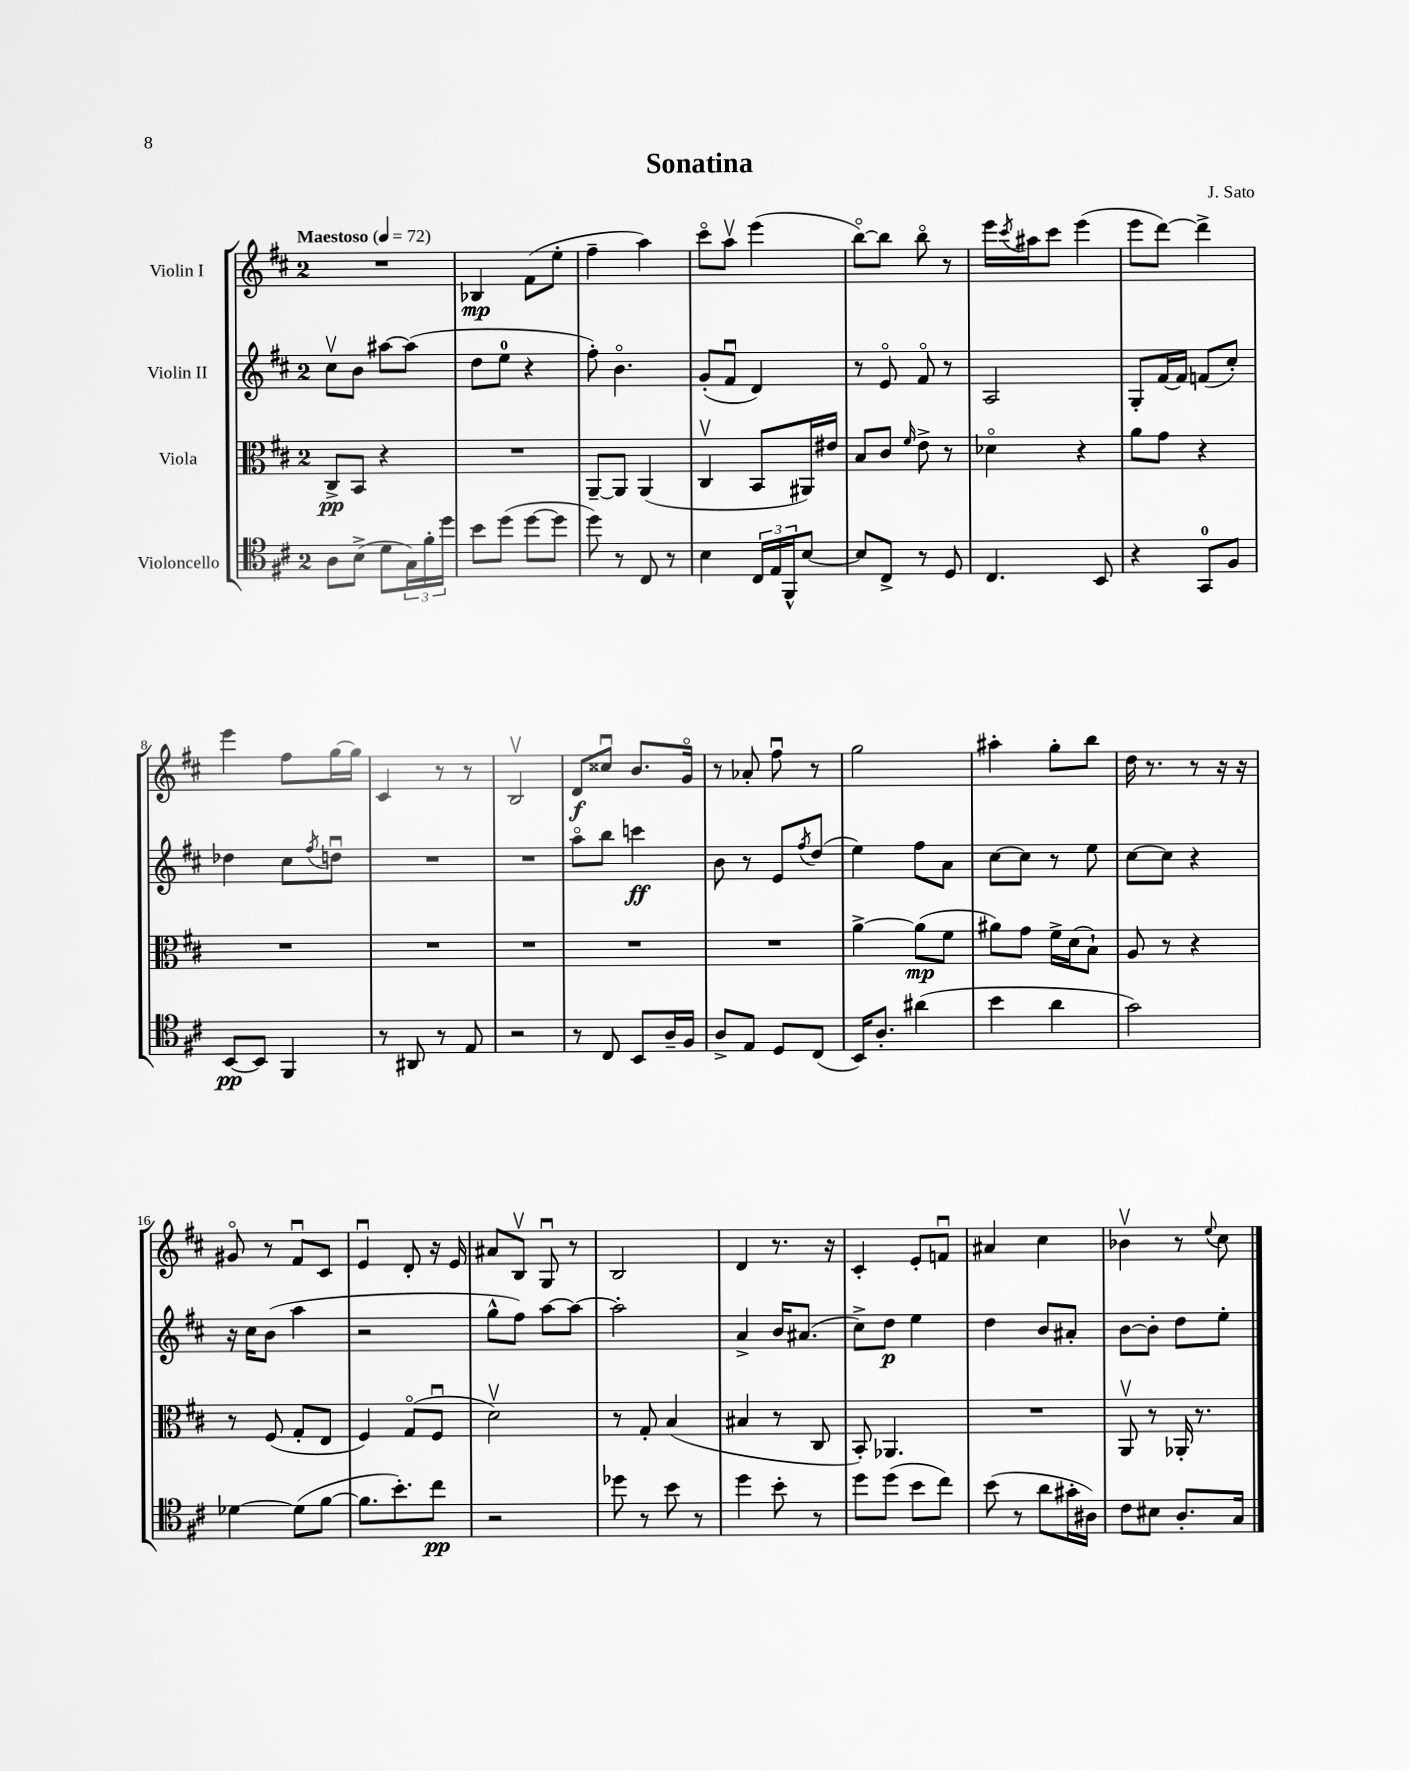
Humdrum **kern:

**kern	**kern	**kern	**kern
*staff4	*staff3	*staff2	*staff1
*clefC4	*clefC3	*clefG2	*clefG2
*k[f#c#]	*k[f#c#]	*k[f#c#]	*k[f#c#]
*M2/4	*M2/4	*M2/4	*M2/4
*MM72	*MM72	*MM72	*MM72
8A	8C#^	8cc#v	2r
(8B^	8BB	8b	.
8d	4r	[8aa#	.
24G)	.	(8aa#]	.
24f#'	.	.	.
24dd	.	.	.
=	=	=	=
8b	2r	8dd	4B-
(8dd	.	8ee	.
[8dd	.	4r	(8f#
8dd]	.	.	8ee'
=	=	=	=
8dd)	[8AA~	8ff#')	4ff#~
8r	8AA]	4.bo	.
8C#	(4AA	.	4aa)
8r	.	.	.
=	=	=	=
4B	4C#v	(8g'	8ccc#o
.	.	8f#u	8aav
24C#	8BB	4d)	(4eee
24E	.	.	.
24FF#^^	.	.	.
[8B	16AA#)	.	.
.	16e#	.	.
=	=	=	=
8B]	8B	8r	[8bbo)
8C#^	8c#	8eo	8bb]
.	16qqf#	.	.
8r	8e^	8f#o	8bbo
8D	8r	8r	8r
=	=	=	=
4.C#	4d-o	2A	16eee
.	.	.	8qccc#
.	.	.	16aa#
.	.	.	8ccc#
.	4r	.	(4eee
8BB	.	.	.
=	=	=	=
4r	8a	8G'	8eee
.	8g	[16f#	[8ddd)
.	.	16f#]	.
8GG	4r	(8f	4ddd^]
8F#	.	8cc#')	.
=	=	=	=
[8BB	2r	4dd-	4eee
8BB]	.	.	.
4FF#	.	8cc#	8ff#
.	.	8qff#	.
.	.	8ddu	[16gg
.	.	.	16gg]
=	=	=	=
8r	2r	2r	4c#
8AA#	.	.	.
8r	.	.	8r
8E	.	.	8r
=	=	=	=
2r	2r	2r	2Bv
=	=	=	=
8r	2r	8aao	8d
8C#	.	8bb	8cc##u
8BB	.	4ccc	8.b
16A~	.	.	.
16F#	.	.	16go
=	=	=	=
8A^	2r	8b	8r
8E	.	8r	8a-'
8D	.	8e	8ff#u
.	.	8qff#	.
(8C#	.	(8dd	8r
=	=	=	=
16BB)	[4a^	4ee)	2gg
8.A'	.	.	.
(4a#	(8a]	8ff#	.
.	8f#	8a	.
=	=	=	=
4b	8a#)	[8cc#	4aa#'
.	8g	8cc#]	.
4a	16f#^	8r	8gg'
.	(16d	.	.
.	8B`)	8ee	8bb
=	=	=	=
2g)	8A	[8cc#	16dd
.	.	.	8.r
.	8r	8cc#]	.
.	4r	4r	8r
.	.	.	16r
.	.	.	16r
=	=	=	=
[4d-	8r	16r	8g#o
.	.	16cc#	.
.	(8F#	(8b	8r
(8d-]	8G'	4aa	8f#u
[8f#	8E	.	8c#
=	=	=	=
8.f#]	4F#)	2r	4eu
8.b')	.	.	.
.	(8Go	.	8d'
8cc#	8F#u	.	16r
.	.	.	16e
=	=	=	=
2r	2dv)	8gg^^	8a#
.	.	8ff#)	8Bv
.	.	[8aa	8Gu
.	.	8aa_	8r
=	=	=	=
8dd-	8r	2aa']	2B
8r	8G'	.	.
8b	(4B	.	.
8r	.	.	.
=	=	=	=
4dd	4B#	4a^	4d
8b'	8r	16b	8.r
.	.	(8.a#	.
8r	8C#	.	.
.	.	.	16r
=	=	=	=
8dd	8BB')	8cc#^)	4c#'
(8dd	4.AA-	8dd	.
8b	.	4ee	8e'
8cc#)	.	.	8fu
=	=	=	=
(8b	2r	4dd	4a#
8r	.	.	.
8a	.	8b	4cc#
16g#'	.	8a#'	.
16A#)	.	.	.
=	=	=	=
8c#	8AAv	[8b	4b-v
8B#	8r	8b']	.
8.A'	16AA-'	8dd	8r
.	8.r	.	.
.	.	.	8qqee
.	.	8ee'	8cc#
16G	.	.	.
==	==	==	==
*-	*-	*-	*-
